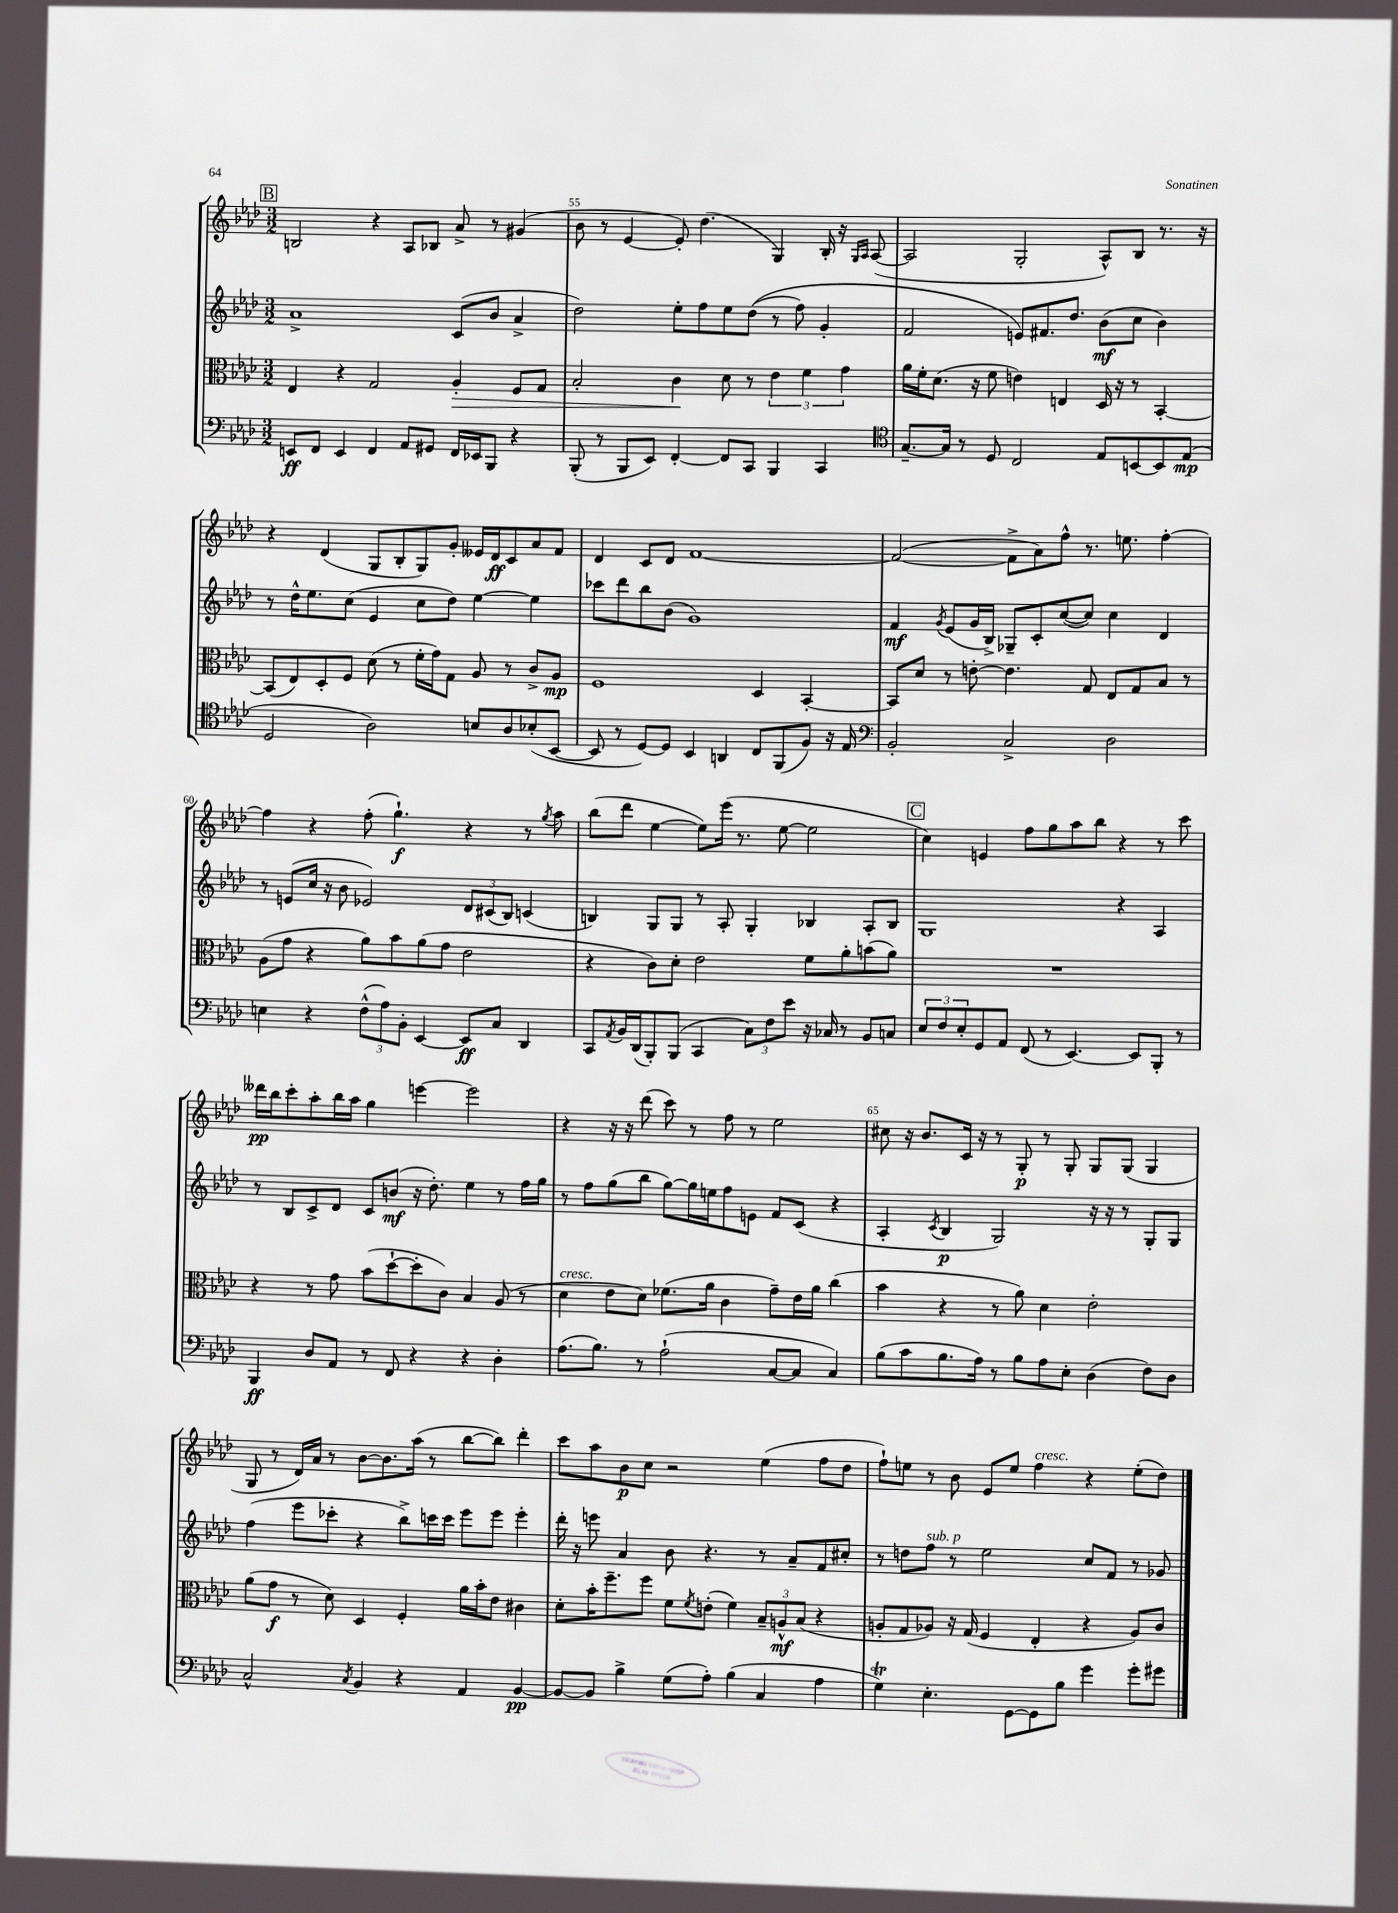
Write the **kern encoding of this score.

**kern	**kern	**kern	**kern
*staff4	*staff3	*staff2	*staff1
*clefF4	*clefC3	*clefG2	*clefG2
*k[b-e-a-d-]	*k[b-e-a-d-]	*k[b-e-a-d-]	*k[b-e-a-d-]
*M3/2	*M3/2	*M3/2	*M3/2
8EE	4E-	1a-^	2B
8FF	.	.	.
4EE	4r	.	.
4FF	2G	.	4r
8AA-	.	.	8A-
8GG#	.	.	8B-
16FF	4A-'	(8c	8a-^
16EE-	.	.	.
8BBB-	.	8b-	8r
4r	8F	4a-^	(4g#
.	8G	.	.
=	=	=	=
(8BBB-'	2B-'	2dd-)	8b-
8r	.	.	8r
8BBB-	.	.	[4e-
8EE-)	.	.	.
[4FF'	4c	8ee-'	8e-'])
.	.	8ff	(4.dd-
8FF]	8d-	8ee-	.
8CC	8r	&((8dd-	.
4BBB-	6e-	8r	4G)
.	.	8ff)	.
.	6f	.	.
4CC	.	4g'	16B-'
.	.	.	16r
.	6g	.	.
.	.	.	16qqG
.	.	.	16qqA-
.	.	.	([8A-
=	=	=	=
*clefC4	*	*	*
[8.G~	16a-	2f	2A-]
.	16f'	.	.
.	(8.d-	.	.
16G]	.	.	.
8r	.	.	.
.	16r	.	.
8D-	8f	.	.
2C	4e)	8e&)	2G'
.	.	8.f#	.
.	4E	.	.
.	.	8.dd-	.
8E-	16D-	(8b-	8A-^^)
.	16r	.	.
[8BB	8r	8cc	8B-
8BB]	[4BB-'	4b-)	8.r
(8E-	.	.	.
.	.	.	16r
=	=	=	=
2D-	(8BB-]	8r	4r
.	8E-)	16dd-^^	.
.	.	8.ee-	.
.	8D-'	.	(4d-
.	8F	(8cc	.
2A-)	(8d-	4e-	8G
.	8r	.	8B-'
.	16f'	8cc	8G)
.	16g)	.	.
.	8G	8dd-)	8g'
8B	8A-	[4ee-	16e--
.	.	.	16d-
8A-	8r	.	8c
(8B-'	8c^	4ee-]	8a-
[8BB-	8A-	.	8f
=	=	=	=
8BB-]	1F	8ccc-	4d-
8r	.	8ddd-	.
[8D-)	.	8bb-	8c
8D-]	.	(8b-	8d-
4BB-	.	1g)	[1f
4AA	.	.	.
8C	4D-	.	.
(8FF	.	.	.
8F)	[4BB-'	.	.
16r	.	.	.
16E-	.	.	.
=	=	=	=
*clefF4	*	*	*
2BB-'	8BB-]	4f	(2f_
.	8d-	.	.
.	.	8qg	.
.	8r	(8e-	.
.	[8e'	16g	.
.	.	16B-^)	.
2C^	4.e]	8G-~	8f^]
.	.	8c'	8a-)
.	.	([8cc	8ff^^
.	8G	8cc])	8.r
2D-	8E-	4cc	.
.	.	.	8.ee
.	8G	.	.
.	8B-	4d-	[4ff'
.	8r	.	.
=	=	=	=
4E	(8A-	8r	4ff]
.	8g	(8e	.
4r	4r	16cc	4r
.	.	16r	.
.	.	8b-	.
(12F^^	8a-)	2e-)	(8ff'
12A-)	.	.	.
.	8b-	.	4.gg`)
12BB-'	.	.	.
[4EE-	(8a-	.	.
.	8g	.	.
8EE-]	2e-	12d-	4r
.	.	(12c#	.
8C	.	.	.
.	.	12B-)	.
4DD-	.	(4c	8r
.	.	.	8qgg
.	.	.	8aa-
=	=	=	=
8CC	4r	4B)	(8bb-
8qAA-	.	.	.
16BB-	.	.	8ddd-
(16DD-	.	.	.
8BBB-')	8c)	8G	[4ee-
(8BBB-	8d-'	8G	.
4CC	2e-	8r	8ee-])
.	.	8A-'	(16eee-
.	.	.	8.r
12C)	.	4G'	.
12F	.	.	.
.	.	.	[8ee-
12e-	.	.	.
16r	8f	4B-	2ee-]
16C-	.	.	.
8r	8a-'	.	.
8BB-	(8b	8A-'	.
8C	8a-)	8B-	.
=	=	=	=
12E-	1.r	1G	4cc)
12F	.	.	.
12E-'	.	.	.
8GG	.	.	4e
8AA-	.	.	.
(8FF	.	.	8ff
8r	.	.	8gg
[4.EE-)	.	.	8aa-
.	.	.	8bb-
.	.	4r	4r
8EE-]	.	.	.
8BBB-'	.	4A-	8r
8r	.	.	8ccc
=	=	=	=
4BBB-	4r	8r	16ddd--
.	.	.	16bb-
.	.	8B-	8ccc'
8D-	8r	8c^	8aa-'
8AA-	8g	8d-	16bb-
.	.	.	16aa-
8r	(8b-	8c	4gg
8FF	[8dd-`	(8b	.
4r	8dd-']	16r	[4eee
.	.	8.dd-')	.
.	8c)	.	.
4r	4B-	4ee-	2eee]
4D-'	(8A-	8r	.
.	8r	16ff	.
.	.	16gg	.
=	=	=	=
(8.A-	4d-	8r	4r
.	.	8ff	.
8.B-)	.	.	.
.	8e-	(8gg	16r
.	.	.	16r
8r	8d-)	8bb-	(8ddd-
(2A-`	(8.f-	[8gg)	8ccc)
.	.	16gg]	8r
.	16a-	16ee	.
.	4c	8ff	8ff
.	.	8e	8r
[8C	8g~)	8f	2ee-
8C]	16e-	(8c	.
.	16a-	.	.
4C)	(4cc	4r	.
=	=	=	=
(8B-	4b-	4A-'	8cc#
8c	.	.	16r
.	.	.	8.b-
.	.	8qc	.
8.B-	4r	4B-	.
.	.	.	16c
16A-)	.	.	16r
8r	8r	2G)	8r
8B-	8a-)	.	8G'
8A-	4d-	.	8r
8E-'	.	.	8G'
(4D-	2e-'	16r	8G
.	.	16r	.
.	.	8r	(8G
8F)	.	8G'	4G
8D-	.	8G	.
=	=	=	=
2C^^	(8a-	(4ff	8G
.	8g	.	8r
.	8r	8eee-	16d-)
.	.	.	16a-
.	8d-)	8ccc-'	8r
8qC	.	.	.
4BB-	4D-	4r	[8b-
.	.	.	8.b-]
4r	4F'	8bb-^)	.
.	.	.	(16aa-
.	.	16ccc	8r
.	.	16ccc	.
4AA-	16a-	8eee-	[8bb-
.	16b-'	.	.
.	8e-	8eee-	8bb-])
[4BB-	4c#	4eee-'	4ddd-'
=	=	=	=
8BB-_	8d-'	16ddd-'	8ccc
.	.	16r	.
8BB-]	16b-'	8eee	8aa-
.	8.ff~	.	.
4B-^	.	4a-	8b-
.	8ff	.	8cc
(8G	8f	8b-	2r
.	8qf	.	.
8A-')	(8e'	4.r	.
(4B-	4f)	.	.
4C	12B-~	8r	(4ee-
.	12A^^	.	.
.	.	8a-~	.
.	(12B-	.	.
4A-	4r	8f	8ff
.	.	8cc#'	8dd-
=	=	=	=
4G)	8A'	8r	8ff`)
.	8G	8dd	8ee
4.E-'	8A-)	8ff	8r
.	16r	8r	8b-
.	(16G	.	.
.	4F	2ee-	8e-
[8GG	.	.	8ee
8GG]	4E-'	.	4ff
8B-	.	.	.
4g	4r	8cc	4r
.	.	8f	.
8g'	8A-)	8r	(8ee'
8g#	8c	8g-	8dd-)
==	==	==	==
*-	*-	*-	*-
